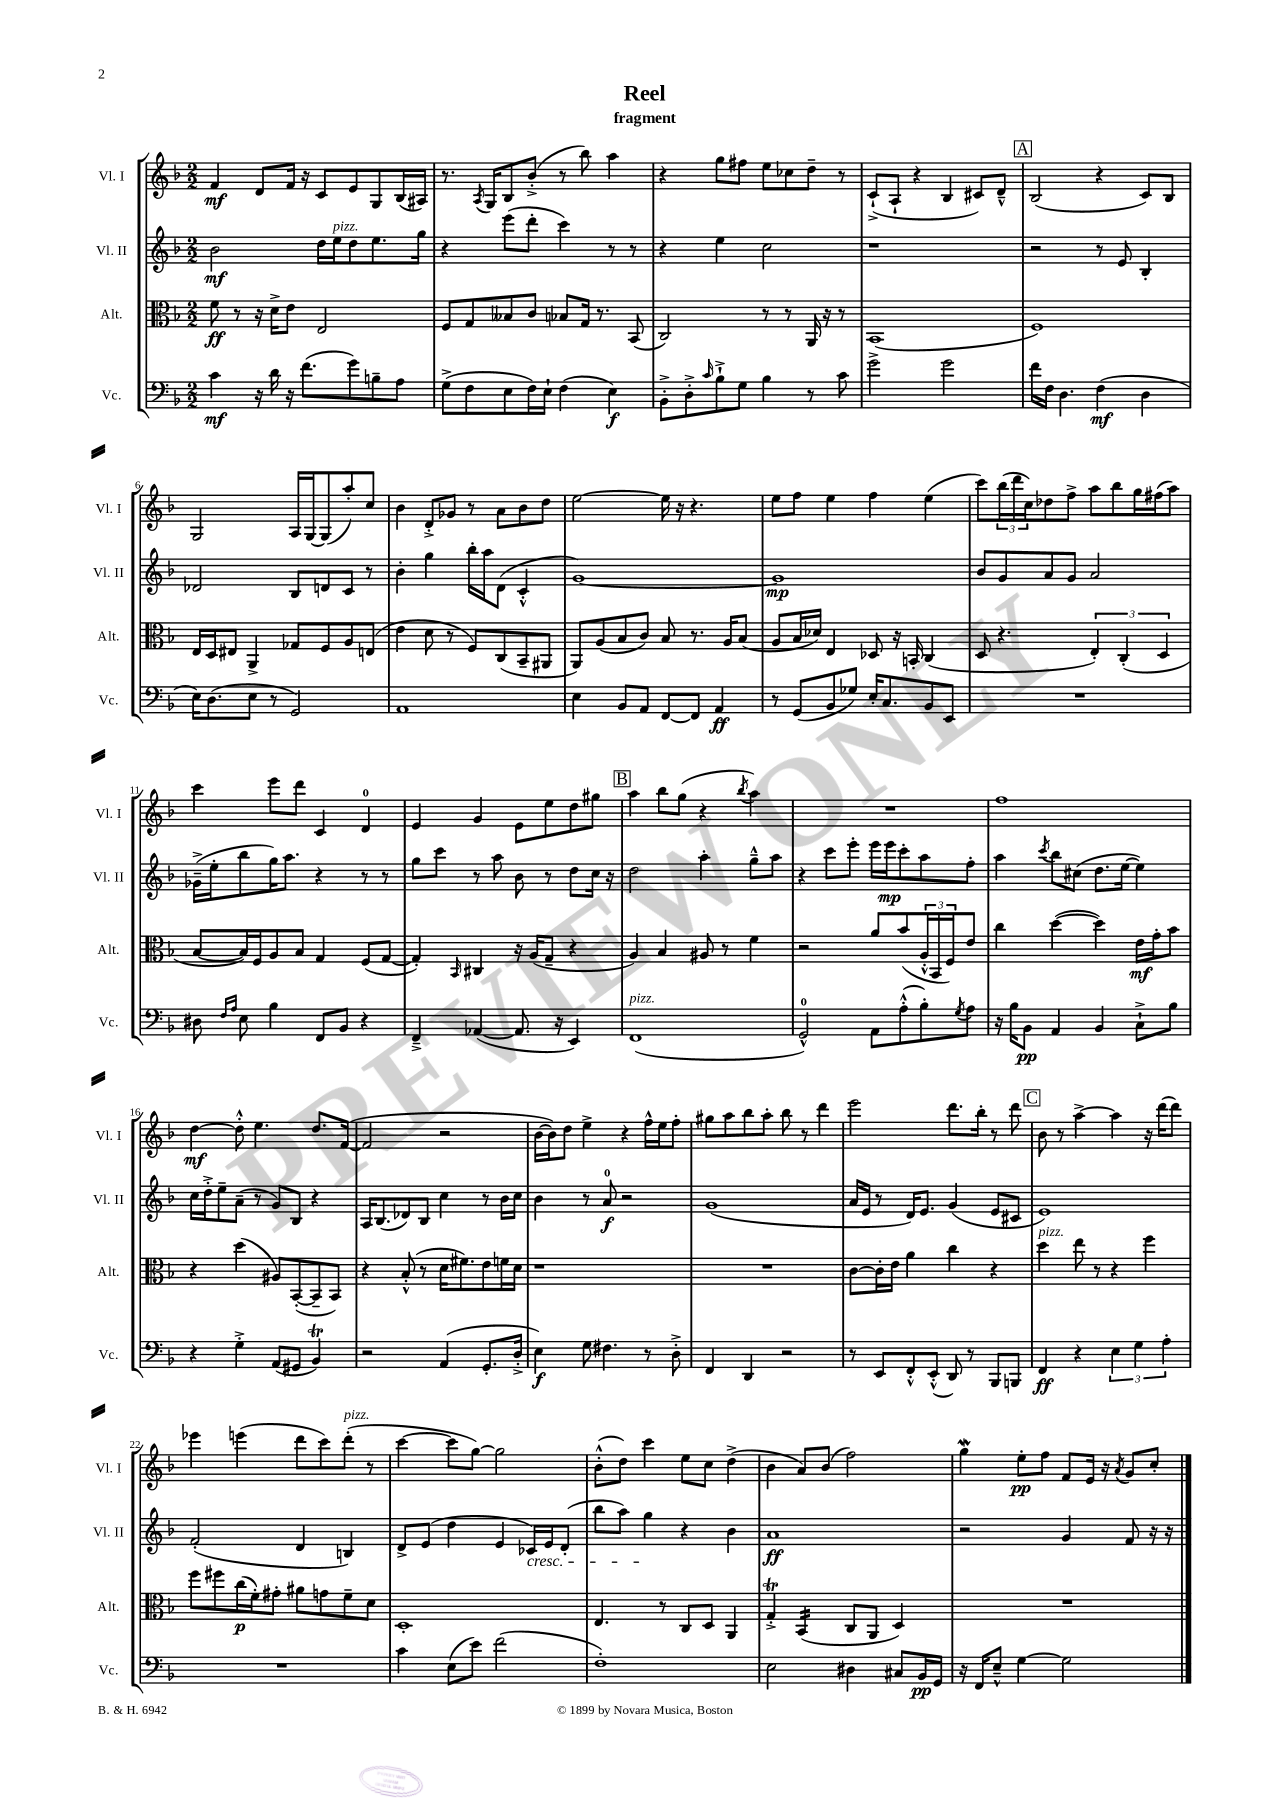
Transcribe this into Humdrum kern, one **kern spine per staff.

**kern	**kern	**kern	**kern
*staff4	*staff3	*staff2	*staff1
*clefF4	*clefC3	*clefG2	*clefG2
*k[b-]	*k[b-]	*k[b-]	*k[b-]
*M2/2	*M2/2	*M2/2	*M2/2
4c	8f	2b-	4f
.	8r	.	.
16r	16r	.	8d
16d	16d^	.	.
16r	8e	.	16f
(8.f	.	.	16r
.	2E	16dd	8c
.	.	16ee	.
8g)	.	8dd	8e
8B~	.	8.ee	8G
8A	.	.	(16B-
.	.	16gg	16A#)
=	=	=	=
(8G^	8F	4r	8.r
8F	8G	.	.
.	.	.	8qA
.	.	.	16G
8E	8B--	(8eee	8B-
16F)	8c	8ddd'	(8b-'^
16E`	.	.	.
(4F	8B-	4ccc)	8r
.	16G	.	8bb-)
.	8.r	.	.
4E)	.	8r	4aa
.	(8BB-	8r	.
=	=	=	=
8BB-'^	2C)	4r	4r
8D'^	.	.	.
16qqc	.	.	.
8B-`^	.	4ee	8gg
8G	.	.	8ff#
4B-	8r	2cc	8ee
.	8r	.	8cc-
8r	16AA	.	8dd~
.	16r	.	.
8c	8r	.	8r
=	=	=	=
2g^	(1BB-	1r	(8c`^
.	.	.	8A`
.	.	.	4r
2g	.	.	4B-
.	.	.	8c#)
.	.	.	8d~^^
=	=	=	=
16f	1F)	2r	(2B-
16F	.	.	.
4.D	.	.	.
(4F	.	8r	4r
.	.	8e	.
4D	.	4B-'	8c)
.	.	.	8B-
=	=	=	=
16E)	16E	2d-	2G
(8.D	16D	.	.
.	8E#	.	.
8E	4AA^	.	.
8r	.	.	.
2GG)	8G-	8B-	16A
.	.	.	[16G
.	8F	8d	(8G]
.	8A	8c	8aa')
.	(8E	8r	8cc
=	=	=	=
1AA	4e	4b-'	4b-
.	8d	4gg	8d'^
.	8r	.	8g-
.	8F)	16bb-'	8r
.	.	16aa	.
.	(8C	(8d	8a
.	8BB-~	4c'^^	8b-
.	8AA#	.	8dd
=	=	=	=
4E	8AA)	[1g)	[2ee
.	(8A	.	.
8BB-	8B-	.	.
8AA	8c)	.	.
[8FF	8B-	.	16ee]
.	.	.	16r
8FF]	8.r	.	4.r
4AA	.	.	.
.	16A	.	.
.	(8B-	.	.
=	=	=	=
8r	8A	1g]	8ee
(8GG	16B-	.	8ff
.	16d-)	.	.
8BB-	4E	.	4ee
8G-)	.	.	.
16E'	8D-	.	4ff
8.C	.	.	.
.	16r	.	.
.	16BB'	.	.
8BB-	(4C	.	(4ee
8EE	.	.	.
=	=	=	=
1r	8D	8b-	8ccc)
.	4.r	8g	(24bb-
.	.	.	24ddd
.	.	.	24cc)
.	.	8a	8dd-
.	.	8g	8ff^
.	6E')	2a	8aa
.	.	.	8bb-
.	(6C'	.	.
.	.	.	16gg
.	.	.	(16ff#
.	6D	.	.
.	.	.	8aa)
=	=	=	=
8D#	[8B-	(16g-~^	4ccc
.	.	16ee'	.
16qqF	.	.	.
16qqA	.	.	.
8E	16B-])	8bb-	.
.	16F	.	.
4B-	8A	16gg)	8eee
.	.	8.aa	.
.	8B-	.	8ddd
8FF	4G	4r	4c
8BB-	.	.	.
4r	(8F	8r	4d
.	[8G	8r	.
=	=	=	=
4FF~^	4G'])	8gg	4e
.	.	8ccc	.
.	16qqBB-	.	.
([4AA-	4C#	8r	4g
.	.	8aa	.
8.AA-]	16r	8b-	8e
.	(16A	.	.
.	8G~	8r	8ee
16r	.	.	.
4EE)	4r	8dd	8dd
.	.	16cc	8gg#
.	.	16r	.
=	=	=	=
(1FF	4A)	2dd	4aa
.	4B-	.	8bb-
.	.	.	(8gg
.	8A#	4aa'	4r
.	8r	.	.
.	.	.	8qbb-
.	4f	8gg~^^	4aa)
.	.	8aa	.
=	=	=	=
2GG^^)	2r	4r	1r
.	.	8ccc	.
.	.	8eee'	.
8AA	8a	16eee	.
.	.	16eee	.
(8A'^^	(8b-	8ccc'	.
8B-')	24A'^^	8aa	.
.	24BB-	.	.
.	24F)	.	.
8qG	.	.	.
8A	8e	8ff'	.
=	=	=	=
16r	4cc	4aa	1ff
16B-	.	.	.
8BB-	.	.	.
.	.	8qccc	.
4AA	([4dd	8bb-	.
.	.	(8cc#	.
4BB-	4dd])	8.dd	.
.	.	[16ee	.
8C`^	16e	4ee])	.
.	16g'	.	.
8B-	8b-	.	.
=	=	=	=
4r	4r	16cc	[4dd
.	.	16dd'^	.
.	.	8ee~	.
4G'^	(4dd	(8a~	8dd'^^]
.	.	8r	4.ee
(8AA	8A#)	8g)	.
8GG#	([8BB-'	8B-	.
4BB-)	8BB-~]	4r	8.dd
.	8BB-)	.	.
.	.	.	([16f
=	=	=	=
2r	4r	16A	2f]
.	.	(8.B-	.
.	(8B-'^^	8d-)	.
.	8r	8B-	.
(4AA	16d	4cc	2r
.	8.f#)	.	.
8.GG'	8e	8r	.
.	16f	16b-	.
16D'^	16d	16cc	.
=	=	=	=
4E)	1r	4b-	[16b-
.	.	.	16b-])
.	.	.	8dd
8G	.	8r	4ee^
4.F#	.	8a	.
.	.	2r	4r
8r	.	.	16ff^^
.	.	.	16ee
8D'^	.	.	8ff'
=	=	=	=
4FF	1r	(1g	8gg#
.	.	.	8aa
4DD	.	.	8bb-
.	.	.	8aa'
2r	.	.	8bb-
.	.	.	8r
.	.	.	4ddd
=	=	=	=
8r	[8c	16a	2eee
.	.	16e	.
8EE	16c']	8r	.
.	16e	.	.
8FF'^^	4a	16d)	.
.	.	8.e	.
(8EE'^^	.	.	.
8DD)	4cc	(4g	8.ddd
8r	.	.	.
.	.	.	16bb-'
8BBB-	4r	8e	8r
8BBB	.	8c#	8ddd
=	=	=	=
4FF	4dd	1e)	8b-
.	.	.	8r
4r	8ee	.	[4aa^
.	8r	.	.
6E	4r	.	4aa]
6G	.	.	.
.	4ff	.	16r
.	.	.	(16ddd
6A'	.	.	.
.	.	.	8ddd)
=	=	=	=
1r	8ff	(2f'	4eee-
.	8ff#	.	.
.	(16cc	.	(4eee
.	16f')	.	.
.	8g#'	.	.
.	8a#	4d	8ddd
.	8g	.	8ccc)
.	8f~	4B)	(8ddd'
.	8d	.	8r
=	=	=	=
4c	1D'	8d^	[4ccc
.	.	(8e	.
(8E	.	4dd	8ccc]
8e)	.	.	[8gg)
(2f	.	4e	2gg]
.	.	16c-)	.
.	.	16e	.
.	.	(8d'	.
=	=	=	=
1F')	4.E	8bb-	(8b-'^^
.	.	8aa)	8dd)
.	.	4gg	4ccc
.	8r	.	.
.	8C	4r	8ee
.	8D	.	8cc
.	4AA	4b-	(4dd^
=	=	=	=
2E	4G'^	1a	4b-
.	(4BB-	.	8a)
.	.	.	(8b-
4D#	8C	.	2ff)
.	8AA	.	.
8C#	4D)	.	.
16BB-	.	.	.
16GG	.	.	.
=	=	=	=
16r	1r	2r	4gg
16FF	.	.	.
8E~^^	.	.	.
[4G	.	.	8ee'
.	.	.	8ff
2G]	.	4g	8f
.	.	.	16e
.	.	.	16r
.	.	.	8qa
.	.	8f	8g
.	.	16r	8cc'
.	.	16r	.
==	==	==	==
*-	*-	*-	*-
